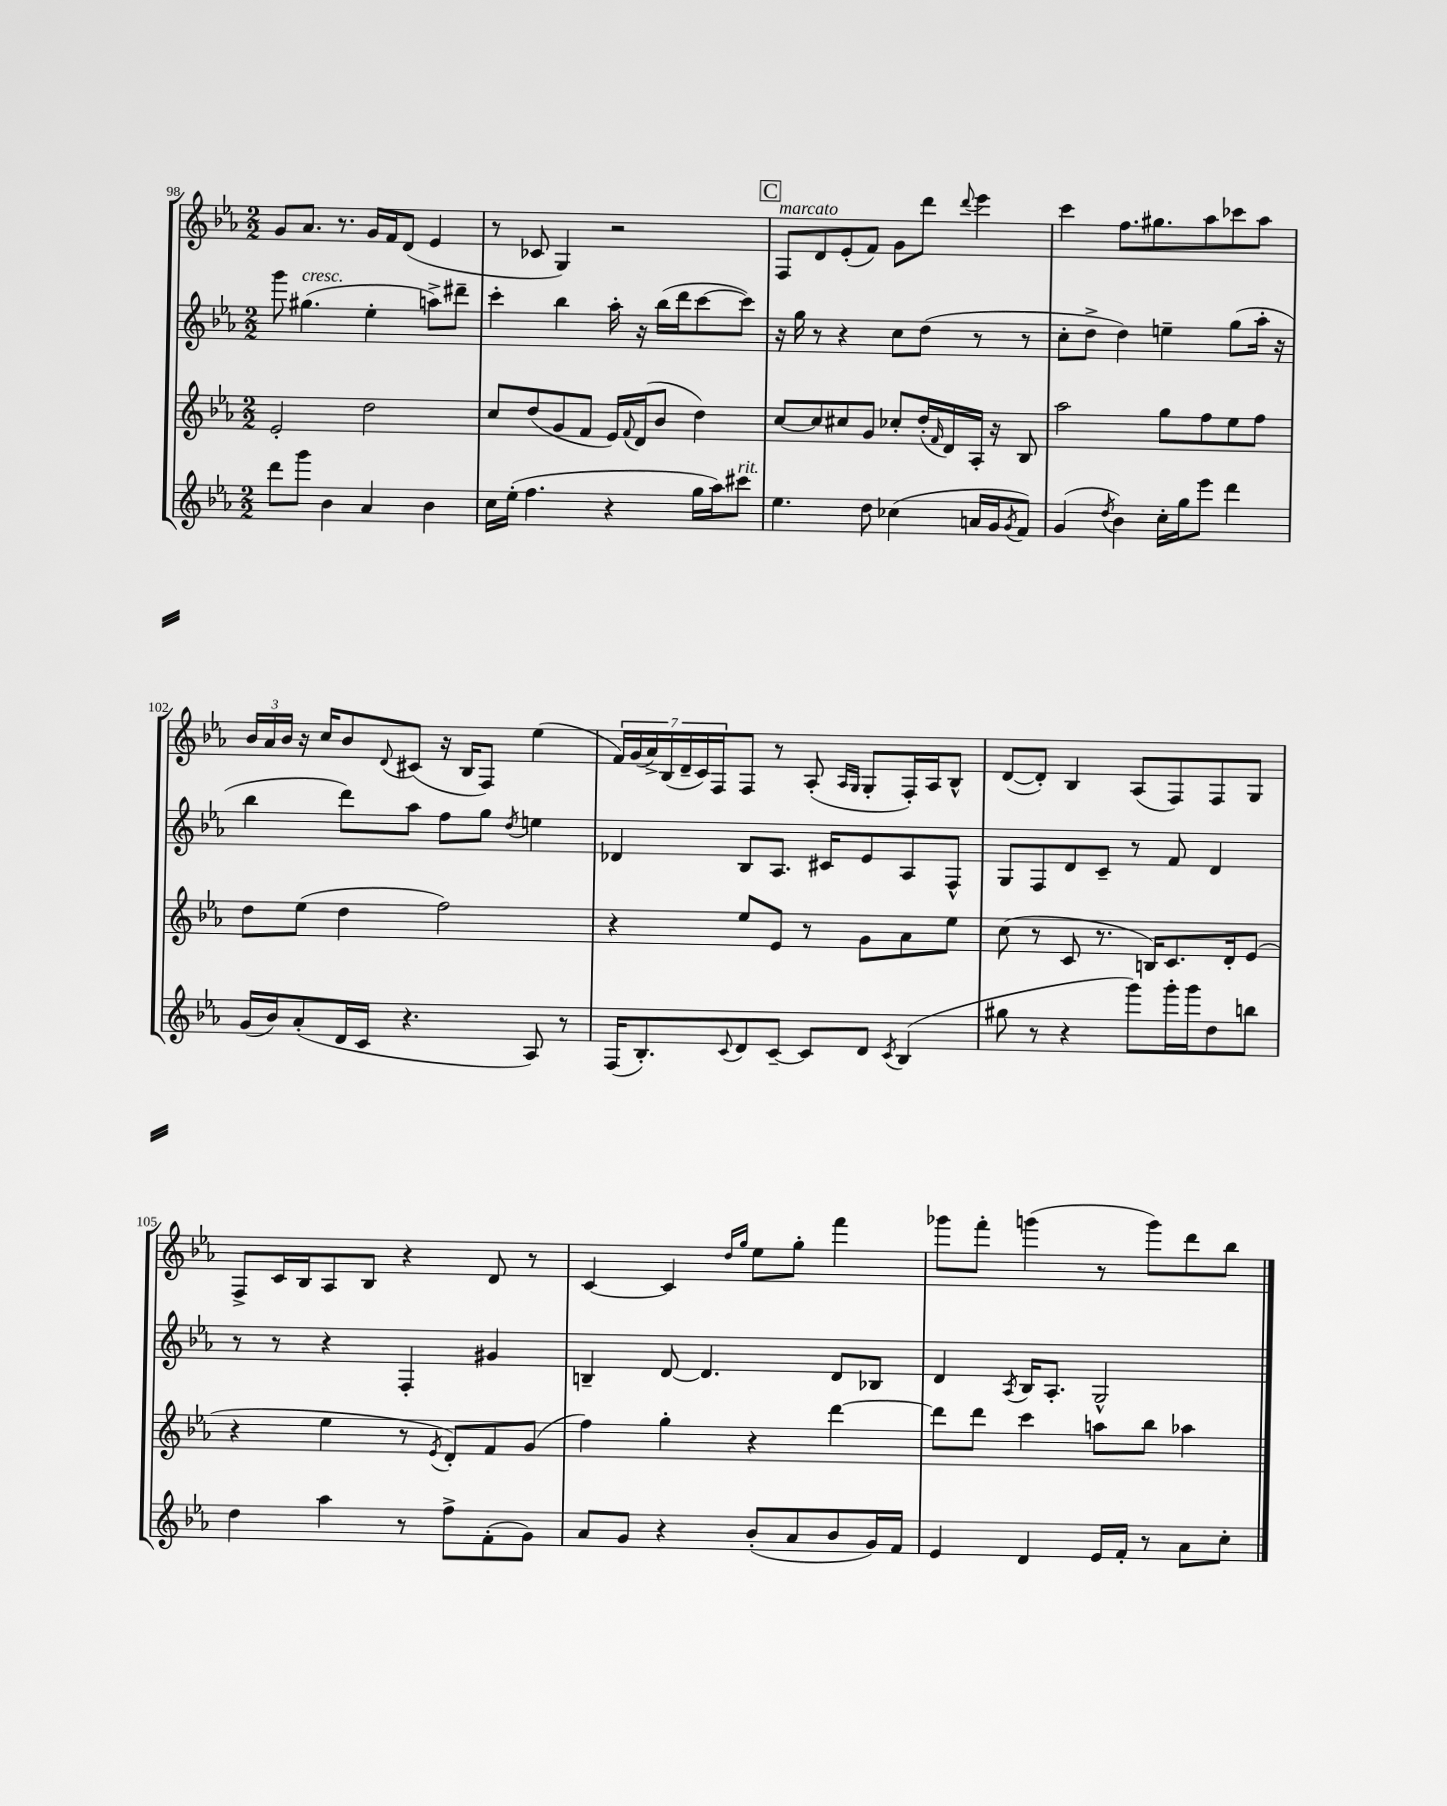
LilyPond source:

<<
\new StaffGroup <<
\new Staff = "s0" {
    \clef treble \key ees \major \numericTimeSignature \time 2/2
    g'8 aes'8. r8. g'16 f'16 d'8( ees'4 |
    r8 ces'8 g4) r2 |
    \mark \markup { \box "C" } f8^\markup { \italic "marcato" } d'8 ees'8-.( f'8) g'8 d'''8 \appoggiatura { d'''8 } ees'''4 |
    c'''4 f''8. gis''8. aes''8 ces'''8 aes''8 |
    \tuplet 3/2 { bes'16 aes'16 bes'16 } r16 c''16 bes'8 \appoggiatura { d'8 } cis'8( r16 bes16 f8) ees''4( |
    \tuplet 7/4 { f'16) g'16( aes'16->) bes16( d'16-- c'16) f16 } f8 r8 aes8-.( \grace { aes16 g16 } g8-. f16-.) aes16 bes8-^ |
    d'8~( d'8-.) bes4 aes8( f8) f8 g8 |
    f8-> c'16 bes16 aes8 bes8 r4 d'8 r8 |
    c'4~ c'4 \grace { d''16 g''16 } ees''8 g''8-. f'''4 |
    ges'''8 f'''8-. g'''4( r8 g'''8) d'''8 bes''8 \bar "|." |
}
\new Staff = "s1" {
    \clef treble \key ees \major \numericTimeSignature \time 2/2
    g'''8 gis''4.^\markup { \italic "cresc." }( ees''4-. a''8->) dis'''8-- |
    c'''4-. bes''4 aes''16-. r16 bes''16( d'''16 c'''8~ c'''8) |
    \mark \markup { \box "C" } r16 g''16 r8 r4 c''8 d''8( r8 r8 |
    c''8-. d''8-> d''4) e''4-- g''8( aes''16-. r16 |
    bes''4 d'''8) aes''8 f''8 g''8 \acciaccatura { d''8 } e''4 |
    des'4 bes8 aes8. cis'16 ees'8 aes8 f8-^ |
    g8 f8 d'8 c'8-- r8 f'8 d'4 |
    r8 r8 r4 f4-. gis'4 |
    b4-- d'8~ d'4. d'8 bes8 |
    d'4 \acciaccatura { aes8 } bes16 aes8.-. g2-^ \bar "|." |
}
\new Staff = "s2" {
    \clef treble \key ees \major \numericTimeSignature \time 2/2
    ees'2-. d''2 |
    c''8 d''8( g'8 f'8 ees'16) \appoggiatura { f'8 } d'16( bes'8 d''4) |
    \mark \markup { \box "C" } c''8~ c''8 cis''8 g'8 ces''8-. d''16-.( \grace { f'16 } d'16) aes16-. r16 bes8 |
    aes''2 g''8 f''8 ees''8 f''8 |
    d''8 ees''8( d''4 f''2) |
    r4 ees''8 ees'8 r8 g'8 aes'8 ees''8 |
    c''8( r8 c'8 r8. b16) c'8. d'16-. ees'8( |
    r4 ees''4 r8 \acciaccatura { ees'8 } d'8-.) f'8 g'8( |
    f''4) g''4-. r4 d'''4~ |
    d'''8 d'''8 c'''4 a''8 bes''8 aes''4 \bar "|." |
}
\new Staff = "s3" {
    \clef treble \key ees \major \numericTimeSignature \time 2/2
    d'''8 g'''8 bes'4 aes'4 bes'4 |
    c''16 ees''16-.( f''4. r4 g''16 aes''16) cis'''8^\markup { \italic "rit." } |
    \mark \markup { \box "C" } ees''4. d''8 ces''4( a'16 g'16 \acciaccatura { g'8 } f'8) |
    g'4( \acciaccatura { d''8 } bes'4) c''16-. g''16 ees'''8 d'''4 |
    g'16( bes'16) aes'8-.( d'16 c'16 r4. aes8) r8 |
    f16( bes8.-.) \appoggiatura { c'8 } d'8 c'8~-- c'8 d'8 \acciaccatura { c'8 } bes4( |
    gis''8 r8 r4 g'''8) g'''16-. g'''16 d''8 b''8 |
    d''4 aes''4 r8 f''8-> f'8-.( g'8) |
    aes'8 g'8 r4 bes'8-.( aes'8 bes'8 g'16) f'16 |
    ees'4 d'4 ees'16 f'16-. r8 aes'8 c''8-. \bar "|." |
}
>>
>>
\layout { \context { \Score currentBarNumber = #98 } }
